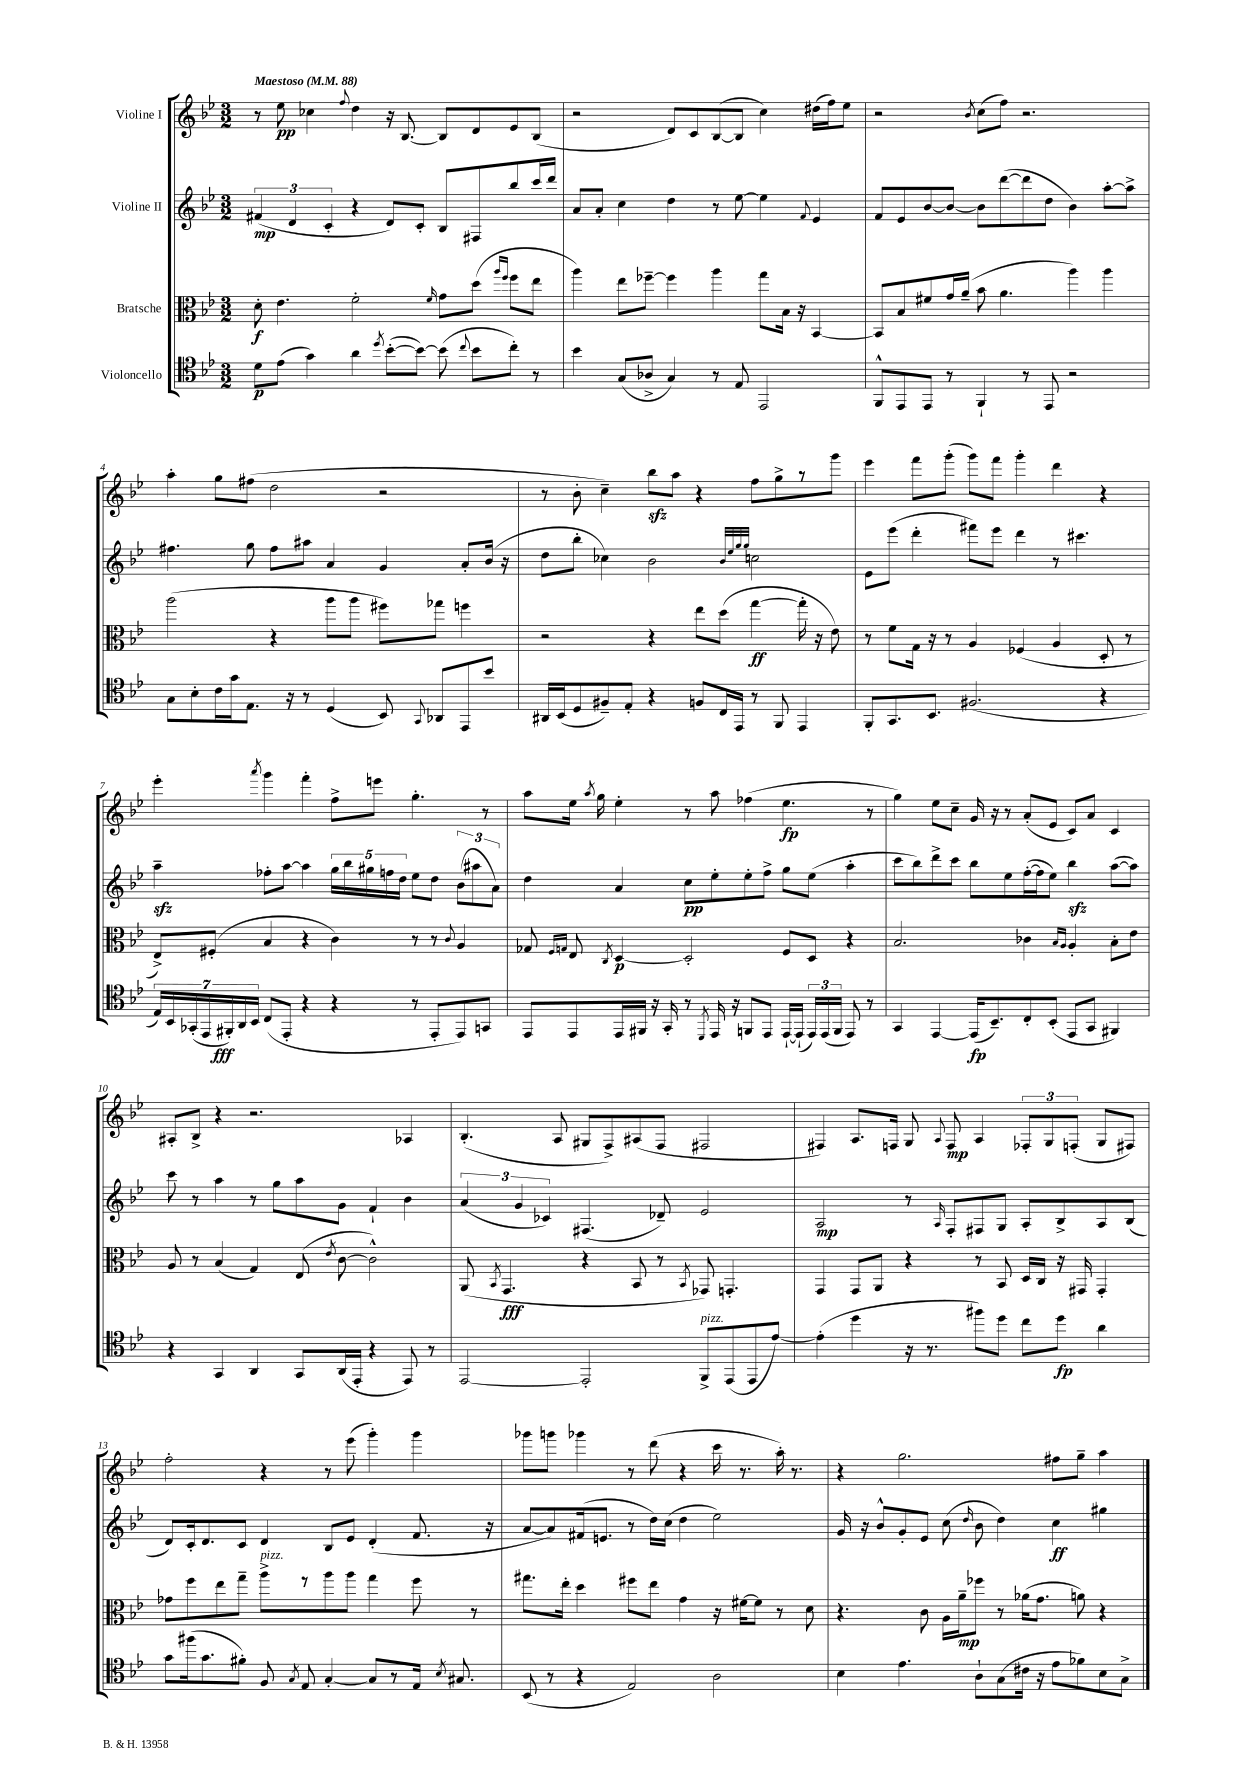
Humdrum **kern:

**kern	**kern	**kern	**kern
*staff4	*staff3	*staff2	*staff1
*clefC4	*clefC3	*clefG2	*clefG2
*k[b-e-]	*k[b-e-]	*k[b-e-]	*k[b-e-]
*M3/2	*M3/2	*M3/2	*M3/2
*MM88	*MM88	*MM88	*MM88
8d	8d'	(6f#	8r
(8e-	4.e-	.	8ee-
.	.	6d	.
4g)	.	.	4cc-
.	.	6c'	.
.	.	.	8qqff
4a	2f'	4r	4dd
8qdd	.	.	.
([8b-'	.	8d)	16r
.	.	.	[8.B-
8b-_)	.	8c'	.
.	16qqf	.	.
(8b-]	8g	8B-	8B-]
8qqcc	.	.	.
8b-	(8dd	8F#	8d
.	16qqaa	.	.
.	16qqff	.	.
8cc')	8ff	8bb-	8e-
8r	8ee-	16ccc	(8B-
.	.	16ddd	.
=	=	=	=
4b-	4aa)	8a	2r
.	.	8a'	.
(8G	8ee-	4cc	.
8A-^	[8ff-~	.	.
4G)	4ff-]	4dd	8d)
.	.	.	8c
8r	4aa	8r	([8B-
8E-	.	[8ee-	8B-]
2EE-	8gg	4ee-]	4cc)
.	16B-	.	.
.	16r	.	.
.	.	8qqf	.
.	[4BB-	4e-	(16dd#
.	.	.	16ff)
.	.	.	8ee-
=	=	=	=
8FF^^	8BB-]	8f	2r
8EE-	8B-	8e-	.
8EE-	8f#	[8b-	.
8r	16g	8b-_	.
.	(16a~	.	.
.	.	.	8qb-
4FF`	8b-	8b-]	(8cc
.	4.a	([8ddd	8ff)
8r	.	8ddd]	2.r
8EE-	.	8dd	.
2r	4aa)	4b-)	.
.	4aa	[8aa'	.
.	.	8aa^]	.
=	=	=	=
8G	(2aa	4.ff#	4aa'
8B-'	.	.	.
16c	.	.	8gg
16g	.	.	.
8.E-	.	8gg	(8ff#
.	4r	8ff#	2dd
16r	.	.	.
8r	.	8aa#	.
(4D	8aa	4a	.
.	8aa	.	.
8BB-)	8ff#)	4g	2r
8qqGG	.	.	.
8AA-	8gg-	.	.
8EE-	4ff	8a'	.
8b-	.	(16b-	.
.	.	16r	.
=	=	=	=
16AA#	2r	8dd	8r
(16BB-	.	.	.
8D	.	8bb-'	8b-'
8F#~)	.	4cc-)	4cc~)
8E-'	.	.	.
4r	4r	2b-	8bb-
.	.	.	8aa
8F	8ee-	.	4r
16C	(8dd	.	.
16EE-	.	.	.
.	.	32qqb-	.
.	.	32qqee-	.
.	.	32qqgg	.
.	.	32qqgg	.
8r	[4gg	2cc	8ff
8FF	.	.	8gg^
4EE-	16gg']	.	8r
.	16r	.	.
.	8e-)	.	8ggg
=	=	=	=
8FF'	8r	8e-	4eee-
8.GG	8f	(8eee-	.
.	16G	4ddd'	8fff
8.BB-	16r	.	.
.	8r	.	(8ggg'
(2.F#	4A	8fff#)	8ggg)
.	.	8eee-	8fff
.	(4F-	4ddd	4ggg'
.	4A	8r	4ddd
.	.	4.ccc#	.
4r	8D'	.	4r
.	8r	.	.
=	=	=	=
28E-)	8E-^)	4aa~	4eee-'
28BB-	.	.	.
(28GG-'	.	.	.
28EE-	.	.	.
.	(8F#'	.	.
28FF#')	.	.	.
28AA	.	.	.
28BB-	.	.	.
.	.	.	8qaaa
(8C	4B-	8ff-'	4ggg
8EE-'	.	[8aa	.
4r	4r	4aa]	4fff'
4r	4c)	20gg	8ff^
.	.	20bb-	.
.	.	20gg#	.
.	.	.	8eee
.	.	20ff	.
.	.	20dd	.
8r	8r	8ee-	4.gg'
8EE-'	8r	8dd	.
.	8qqc	.	.
8EE-)	4A	(12b-	.
.	.	12aa#	.
8GG	.	.	8r
.	.	12a)	.
=	=	=	=
8EE-	8G-	4dd	8aa
.	16qqF	.	.
.	16qqG	.	.
8EE-	8E-	.	16ee-
.	.	.	8qaa
.	.	.	16gg
.	8qC	.	.
16EE-	[4D	4a	4ee-'
16FF#	.	.	.
16r	.	.	.
16GG'	.	.	.
8r	2D']	8cc	8r
8qDD	.	.	.
16EE-	.	8ee-'	8aa
16r	.	.	.
8FF	.	8ee-'	(4ff-
8EE-	.	8ff^	.
[16EE-`	8F	8gg	4.ee-
(16EE-`]	.	.	.
24EE-)	8D	(8ee-	.
(24EE-	.	.	.
24FF	.	.	.
8EE-)	4r	4aa'	.
8r	.	.	8r
=	=	=	=
4GG	2.B-	8ccc	4gg)
.	.	8bb-)	.
[4EE-	.	8ddd^	8ee-
.	.	8ccc	8cc~
(16EE-]	.	8bb-	16g
8.BB-~)	.	.	16r
.	.	8ee-	8r
8C'	4c-	([16ff'	(8a'
.	.	16ff]	.
(8BB-'	.	8ee-)	8e-
.	16qqB-	.	.
.	16qqA	.	.
8EE-	4A'	4bb-	8c)
8GG	.	.	8a
4FF#)	8B-'	([8aa	4c
.	8e-	8aa])	.
=	=	=	=
4r	8A	8ccc	8A#'
.	8r	8r	8B-^
4GG	(4B-	4aa	4r
4AA	4G)	8r	2.r
.	.	8gg	.
8GG	(8E-	8aa	.
.	8qe-	.	.
(16AA	[8c	8g	.
16EE-'	.	.	.
4r	2c^^])	4f`	.
8EE-)	.	4b-	4A-
8r	.	.	.
=	=	=	=
[2EE-	(8AA	(6a	(4.B-'
.	8qBB-	.	.
.	4.GG	.	.
.	.	6g	.
.	.	6c-)	.
.	.	.	8A
2EE-']	4r	(4.F#	8G#
.	.	.	8F^)
.	8BB-	.	(8A#
.	8r	8d-~)	8F
.	8qBB-	.	.
8FF^	8GG-)	2e-	2F#
(8EE-	4.GG'	.	.
8EE-	.	.	.
[8e-)	.	.	.
=	=	=	=
(4e-']	4GG	2A	4F#)
4dd	8GG	.	8.A
.	8AA	.	.
.	.	.	16F
16r	4r	8r	8G
8.r	.	.	.
.	.	16qqA	8qqA
.	.	8F'	8F
8ff#)	8r	8F#	4A
8dd	8BB-	8G	.
8cc	16D	8A'	12F-'
.	16C	.	.
.	.	.	12G
8dd	16r	8B-^	.
.	.	.	(12F'
.	16GG#	.	.
4a	4GG#'	8A	8G
.	.	(8B-	8F#)
=	=	=	=
8g	8g-	8d)	2ff'
(16ff#	8ff	16c'	.
8.g	.	8.d	.
.	8ee-	.	.
8f#')	8gg~	8c	.
8F	8aa^	4d	4r
8qG	.	.	.
8E-	8r	.	.
[4G'	8aa	8B-	8r
.	8aa	8e-	(8eee-
8G]	4gg	(4d'	4ggg')
8r	.	.	.
16E-	8ff	8.f	4ggg
8qB-	.	.	.
8.G#	.	.	.
.	8r	.	.
.	.	16r	.
=	=	=	=
(8BB-	8.gg#	[8a	8ggg-
8r	.	8a])	8ggg
.	16ee-'	.	.
4r	4dd	(16f#	4ggg-
.	.	8.e	.
2E-)	8ff#	8r	8r
.	8ee-	16dd)	(8ddd
.	.	(16cc	.
.	4g	4dd	4r
2A	16r	2ee-)	16ccc
.	[16f#	.	8.r
.	8f#]	.	.
.	8r	.	16aa')
.	.	.	8.r
.	8d	.	.
=	=	=	=
4B-	4.r	16g	4r
.	.	16r	.
.	.	8b-^^	.
4.e-	.	8g'	2.gg
.	8c	8e-	.
.	16A	(8cc	.
.	16a~	.	.
.	.	16qqdd	.
8A`	8ff-	8b-	.
(8G	8r	4dd)	.
16c#	(16a-	.	.
16r	8.g	.	.
8e-	.	4cc	8ff#
8f-)	8a)	.	8gg~
8B-	4r	4gg#	4aa
8G^	.	.	.
==	==	==	==
*-	*-	*-	*-
